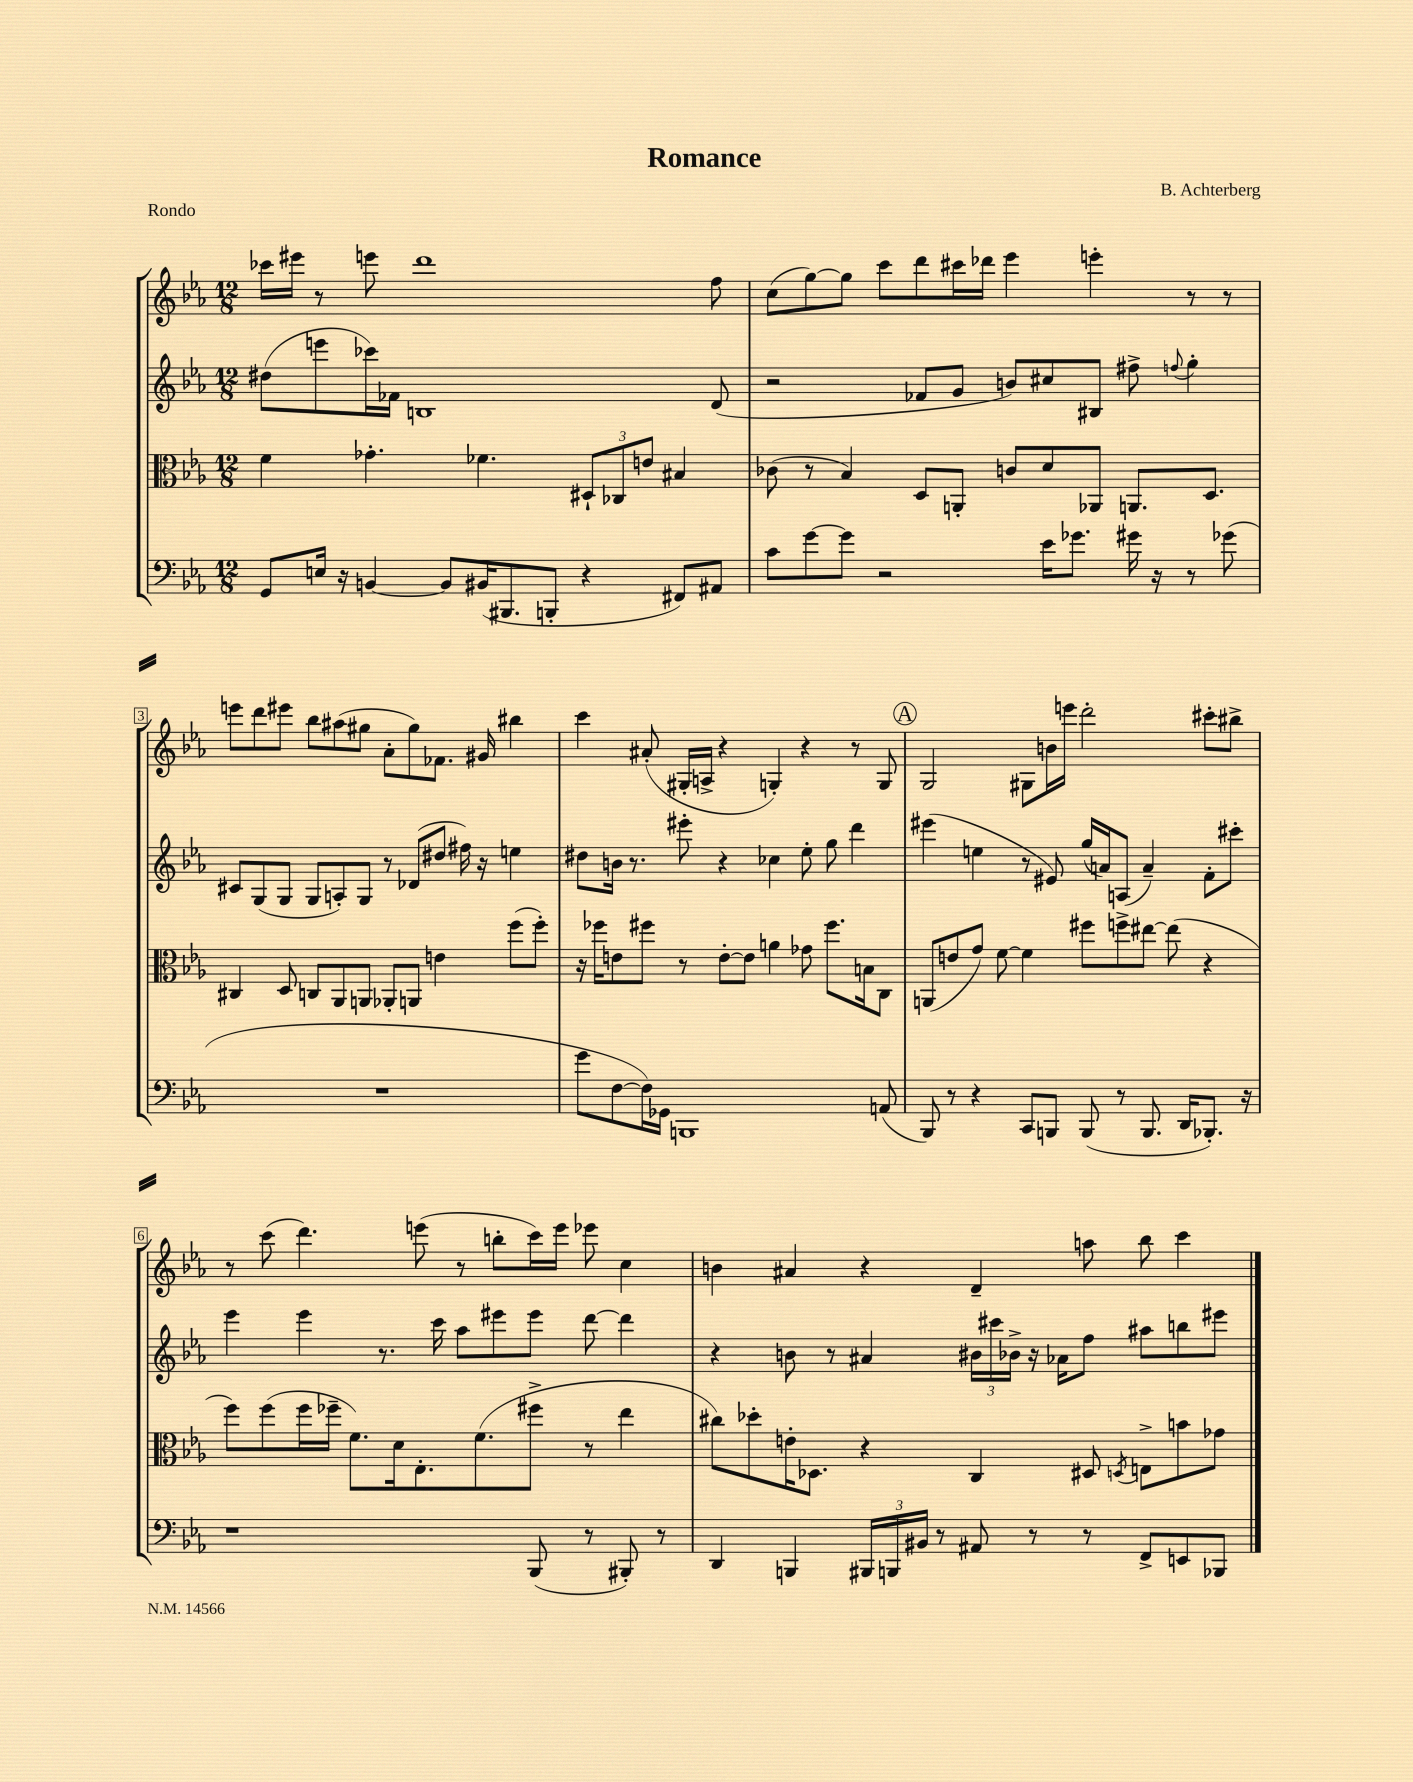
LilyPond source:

\header { title = "Romance" composer = "B. Achterberg" piece = "Rondo" }
<<
\new StaffGroup <<
\new Staff = "s0" {
    \clef treble \key ees \major \numericTimeSignature \time 12/8
    ces'''16 eis'''16 r8 e'''8 d'''1 f''8 |
    c''8( g''8~) g''8 c'''8 d'''8 cis'''16 des'''16 ees'''4 e'''4-. r8 r8 |
    e'''8 d'''8 eis'''8 bes''8 ais''8( gis''8 aes'8-. gis''8) fes'8. gis'16 bis''4 |
    c'''4 ais'8-.( gis16-. a16-> r4 g4-.) r4 r8 g8 |
    \mark \markup { \circle "A" } g2 gis8 b'16 e'''16 d'''2-. cis'''8-. bis''8-> |
    r8 c'''8( d'''4.) e'''8( r8 b''8-. c'''16) e'''16 ees'''8 c''4 |
    b'4 ais'4 r4 d'4-- a''8 bes''8 c'''4 \bar "|." |
}
\new Staff = "s1" {
    \clef treble \key ees \major \numericTimeSignature \time 12/8
    dis''8( e'''8 ces'''16) fes'16 b1 d'8( |
    r2 fes'8 g'8 b'8) cis''8 bis8 fis''8-> \appoggiatura { f''8 } g''4-. |
    cis'8 g8( g8 g8 a8-.) g8 r8 des'8( dis''8 fis''16) r16 e''4 |
    dis''8 b'16 r8. eis'''8-. r4 ces''4 ees''8-. g''8 d'''4 |
    \mark \markup { \circle "A" } eis'''4( e''4 r8 eis'8) g''16( a'16) a8( a'4--) f'8-. cis'''8-. |
    ees'''4 ees'''4 r8. c'''16 aes''8 eis'''8 eis'''8 d'''8~ d'''4 |
    r4 b'8 r8 ais'4 \tuplet 3/2 { bis'16 cis'''16 bes'16-> } r16 aes'16 f''8 ais''8 b''8 eis'''8 \bar "|." |
}
\new Staff = "s2" {
    \clef alto \key ees \major \numericTimeSignature \time 12/8
    f'4 ges'4.-. fes'4. \tuplet 3/2 { dis8-! ces8 e'8 } bis4 |
    ces'8( r8 bes4) d8 a,8-. c'8 d'8 aes,8 a,8. d8. |
    cis4 d8 c8 aes,8 a,8 aes,8-. a,8 e'4 f''8( f''8-.) |
    r16 fes''16 e'8 fis''8 r8 e'8~-. e'8 a'4 ges'8 fis''8. b16 c8 |
    \mark \markup { \circle "A" } a,8( e'8 g'8) f'8~ f'4 fis''8 f''8-> eis''8~ eis''8( r4 |
    f''8) f''8( f''16 fes''16-- f'8.) d'16 ees8.-. f'8.( fis''8-> r8 ees''4 |
    cis''8) des''8-. e'16-. des8. r4 c4 dis8 \acciaccatura { d8 } e8-> b'8 ges'8 \bar "|." |
}
\new Staff = "s3" {
    \clef bass \key ees \major \numericTimeSignature \time 12/8
    g,8 e16 r16 b,4~ b,8 bis,16( bis,,8. b,,8-. r4 fis,8) ais,8 |
    c'8 g'8~ g'8 r2 ees'16 ges'8. gis'16 r16 r8 ges'8( |
    R1. |
    g'8 f8~ f16) ges,16 b,,1 a,8( |
    \mark \markup { \circle "A" } bes,,8) r8 r4 c,8 b,,8 b,,8( r8 b,,8. d,16 bes,,8.-.) r16 |
    r1 bes,,8( r8 bis,,8-.) r8 |
    d,4 b,,4 \tuplet 3/2 { bis,,16 b,,16 bis,16 } r8 ais,8 r8 r8 f,8-> e,8 bes,,8 \bar "|." |
}
>>
>>
\layout { \context { \Score \override BarNumber.stencil = #(make-stencil-boxer 0.1 0.3 ly:text-interface::print) } }
